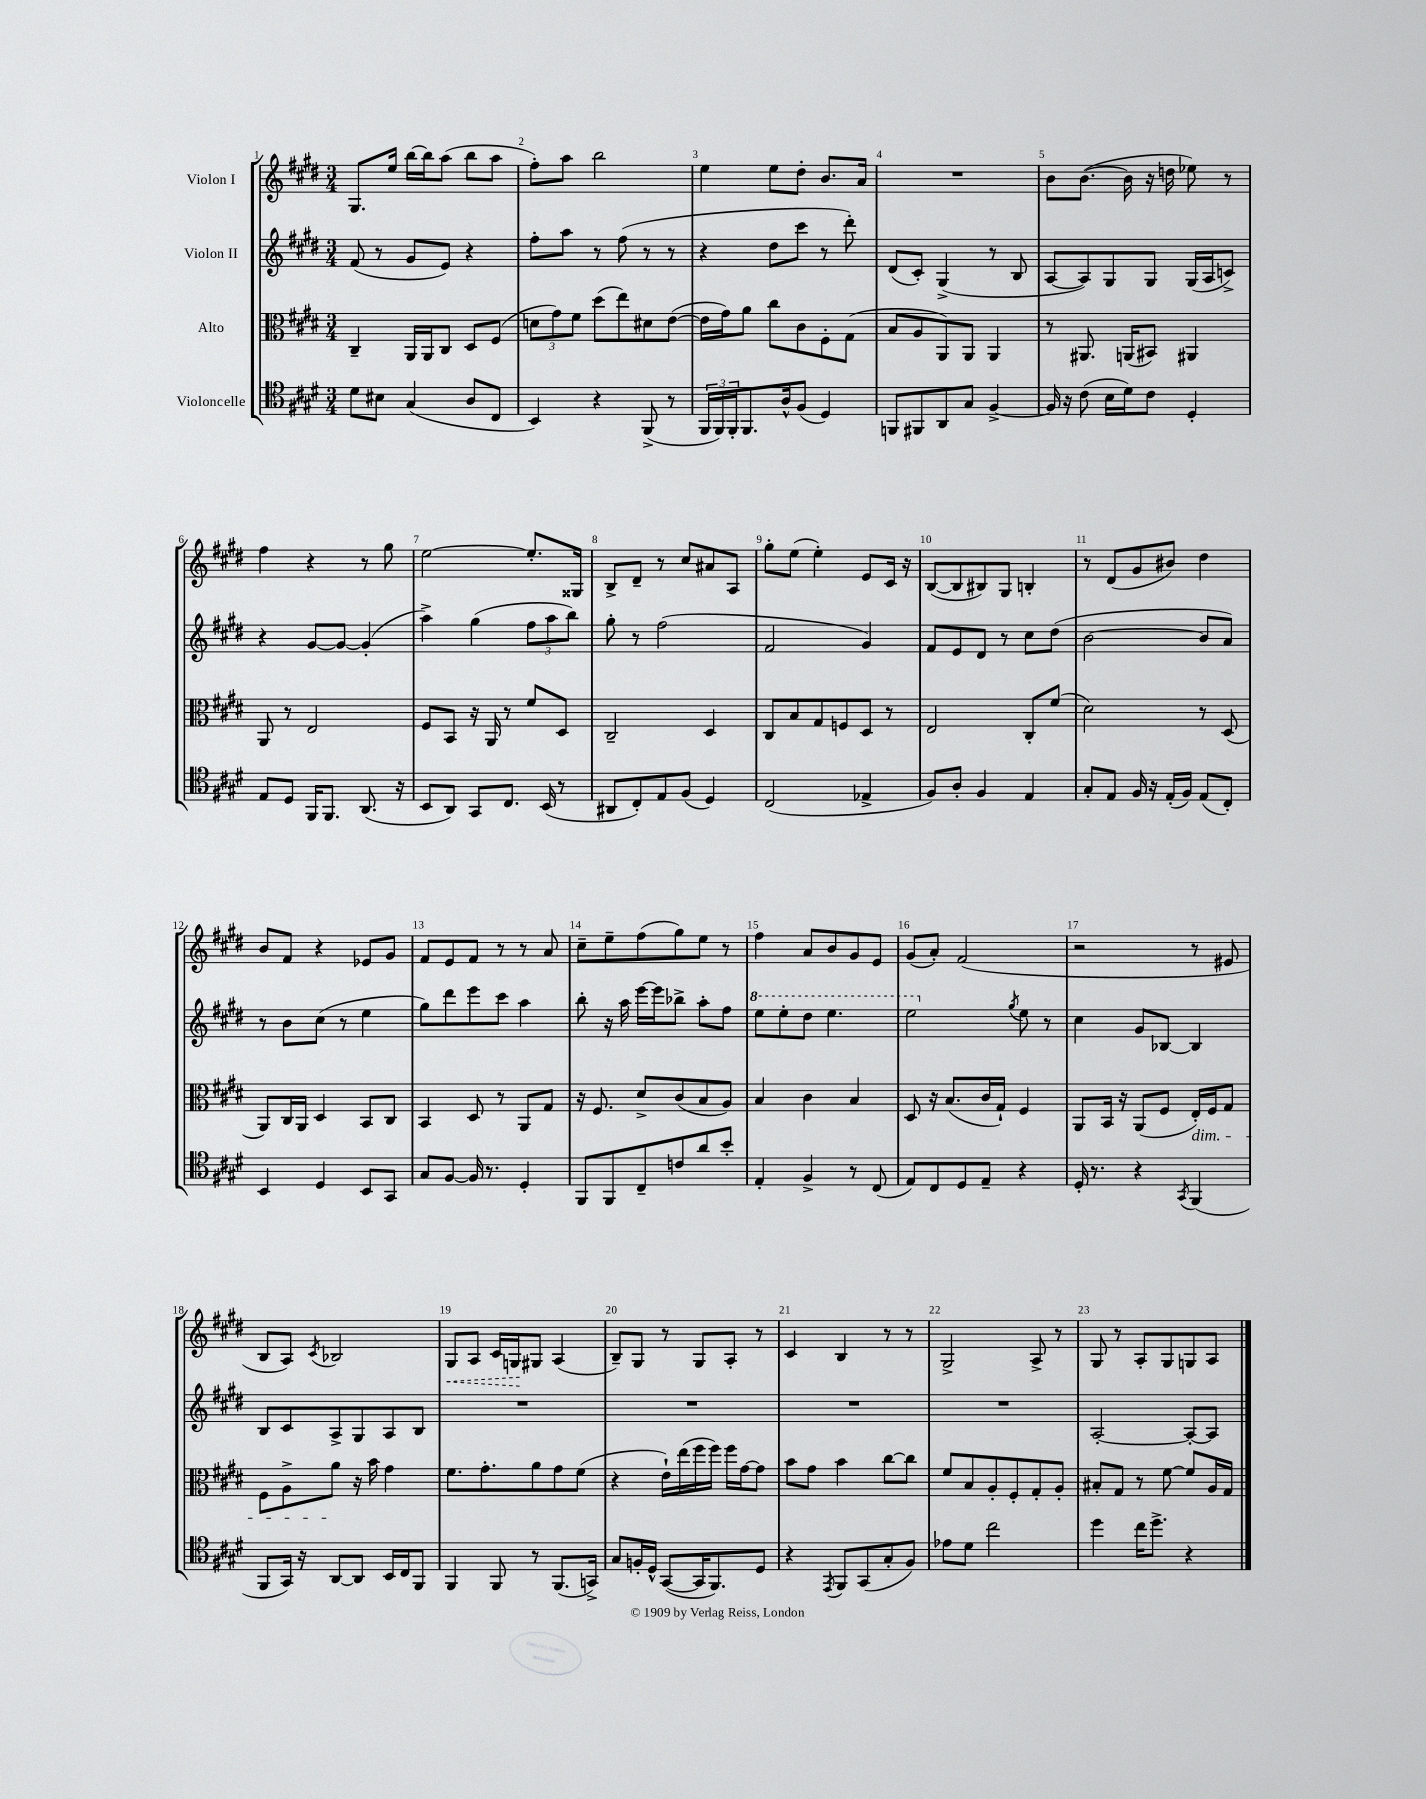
<<
\new StaffGroup <<
\new Staff = "s0" \with { instrumentName = "Violon I" } {
    \clef treble \key e \major \numericTimeSignature \time 3/4
    gis8. e''16 b''16~ b''16 a''8( b''8 a''8 |
    fis''8-.) a''8 b''2 |
    e''4 e''8 dis''8-. b'8. a'16 |
    R2. |
    b'8 b'8.~( b'16 r16 d''16 ees''8) r8 |
    fis''4 r4 r8 gis''8 |
    e''2~ e''8.-. gisis16 |
    b8-> dis'8-- r8 cis''8 ais'8 a8 |
    gis''8-. e''8( e''4-.) e'8 cis'16 r16 |
    b8~( b8 bis8) gis8 b4-. |
    r8 dis'8( gis'8 bis'8) dis''4 |
    b'8 fis'8 r4 ees'8 gis'8 |
    fis'8 e'8 fis'8 r8 r8 a'8 |
    cis''8-- e''8-- fis''8( gis''8) e''8 r8 |
    fis''4 a'8 b'8 gis'8 e'8 |
    gis'8( a'8-.) fis'2( |
    r2 r8 eis'8 |
    b8 a8) \acciaccatura { cis'8 } bes2 |
    \once \override Hairpin.style = #'dashed-line gis8\< a8 cis'16 g16\! gis8 a4( |
    b8--) gis8 r8 gis8 a8-. r8 |
    cis'4 b4 r8 r8 |
    gis2-> a8-> r8 |
    gis8 r8 a8-. gis8 g8 a8 \bar "|." |
}
\new Staff = "s1" \with { instrumentName = "Violon II" } {
    \clef treble \key e \major \numericTimeSignature \time 3/4
    fis'8( r8 gis'8 e'8) r4 |
    fis''8-. a''8 r8 fis''8( r8 r8 |
    r4 dis''8 cis'''8 r8 dis'''8-.) |
    dis'8( cis'8-.) gis4->( r8 b8 |
    a8~ a8) gis8 gis8 gis16( a16 c'8->) |
    r4 gis'8~ gis'8~ gis'4-.( |
    a''4->) gis''4( \tuplet 3/2 { fis''8 a''8 b''8) } |
    gis''8-. r8 fis''2( |
    fis'2 gis'4) |
    fis'8 e'8 dis'8 r8 cis''8 dis''8( |
    b'2~ b'8 a'8) |
    r8 b'8 cis''8( r8 e''4 |
    gis''8) dis'''8 e'''8 cis'''8 a''4 |
    b''8-. r16 a''16 e'''16~ e'''16 bes''8-> a''8-. fis''8 |
    \ottava #1 e'''8 e'''8-. dis'''8 e'''4. |
    e'''2 \ottava #0 \acciaccatura { gis''8 } e''8 r8 |
    cis''4 gis'8 bes8~ bes4 |
    b8 cis'8 a8-> gis8 a8 b8 |
    R2. |
    R2. |
    R2. |
    R2. |
    a2~-. a8~-. a8 \bar "|." |
}
\new Staff = "s2" \with { instrumentName = "Alto" } {
    \clef alto \key e \major \numericTimeSignature \time 3/4
    cis4-- a,16 a,16 cis8 dis8 fis8( |
    \tuplet 3/2 { d'8 gis'8) fis'8 } dis''8( e''8) dis'8 e'8~( |
    e'16 gis'16) a'8 cis''8 cis'8 fis8-. gis8( |
    b8 a8 a,8) a,8 a,4 |
    r8 ais,8. a,16( bis,8) ais,4 |
    a,8 r8 e2 |
    fis8 b,8 r16 a,16 r8 fis'8 dis8 |
    cis2-- dis4 |
    cis8 b8 gis8 f8 dis8 r8 |
    e2 cis8-. fis'8( |
    dis'2) r8 dis8( |
    a,8) cis16 a,16 dis4 b,8 cis8 |
    b,4 dis8 r8 a,8 gis8 |
    r16 fis8. dis'8-> cis'8( b8 a8) |
    b4 cis'4 b4 |
    dis8 r16 b8.( cis'16 gis16-!) fis4 |
    a,8 b,16 r16 a,8( fis8 e16-.\dim) fis16 gis8 |
    fis8 a8-> a'8\! r16 b'16 gis'4 |
    fis'8. gis'8.-. a'8 gis'8 fis'8( |
    r4 e'16-!) e''16( fis''16 fis''16) fis''16 gis'16~ gis'8 |
    b'8 gis'8 b'4 cis''8~ cis''8 |
    fis'8 b8 a8-. fis8-. gis8-. a8-. |
    bis8-. gis8 r8 fis'8~ fis'8 a16 gis16 \bar "|." |
}
\new Staff = "s3" \with { instrumentName = "Violoncelle" } {
    \clef tenor \key e \major \numericTimeSignature \time 3/4
    dis'8 bis8 gis4( a8 cis8 |
    b,4) r4 fis,8->( r8 |
    \tuplet 3/2 { fis,16 fis,16) fis,16-. } fis,8. a16-^ fis8( dis4) |
    f,8 fis,8 a,8 gis8 fis4~-> |
    fis16 r16 cis'8( b16 dis'16) cis'8 dis4-. |
    e8 dis8 fis,16 fis,8. a,8.( r16 |
    b,8 a,8) gis,8 cis8. b,16( r8 |
    ais,8 cis8-.) e8 fis8( dis4) |
    cis2( ees4-> |
    fis8) a8-. fis4 e4 |
    gis8-. e8 fis16 r16 e16-.( fis16) e8( cis8-.) |
    b,4 dis4 b,8 gis,8 |
    gis8 fis8~ fis16 r8. dis4-. |
    fis,8 fis,8 cis8-- c'8 a'8 b'8-. |
    e4-. fis4-> r8 cis8( |
    e8) cis8 dis8 e8-- r4 |
    dis16-. r8. r4 \acciaccatura { gis,8 } fis,4( |
    fis,8 gis,16) r16 a,8~ a,8 b,16 cis16 fis,8 |
    fis,4 fis,8 r8 fis,8.( g,16->) |
    gis8 f16-. dis16-^ gis,8~( gis,16 fis,8.) dis8 |
    r4 \acciaccatura { e,8 } fis,8 gis,8( gis8-. fis8) |
    ees'8 dis'8 cis''2 |
    dis''4 cis''16 dis''8.-> r4 \bar "|." |
}
>>
>>
\layout { \context { \Score \override BarNumber.break-visibility = ##(#f #t #t) barNumberVisibility = #all-bar-numbers-visible } }
